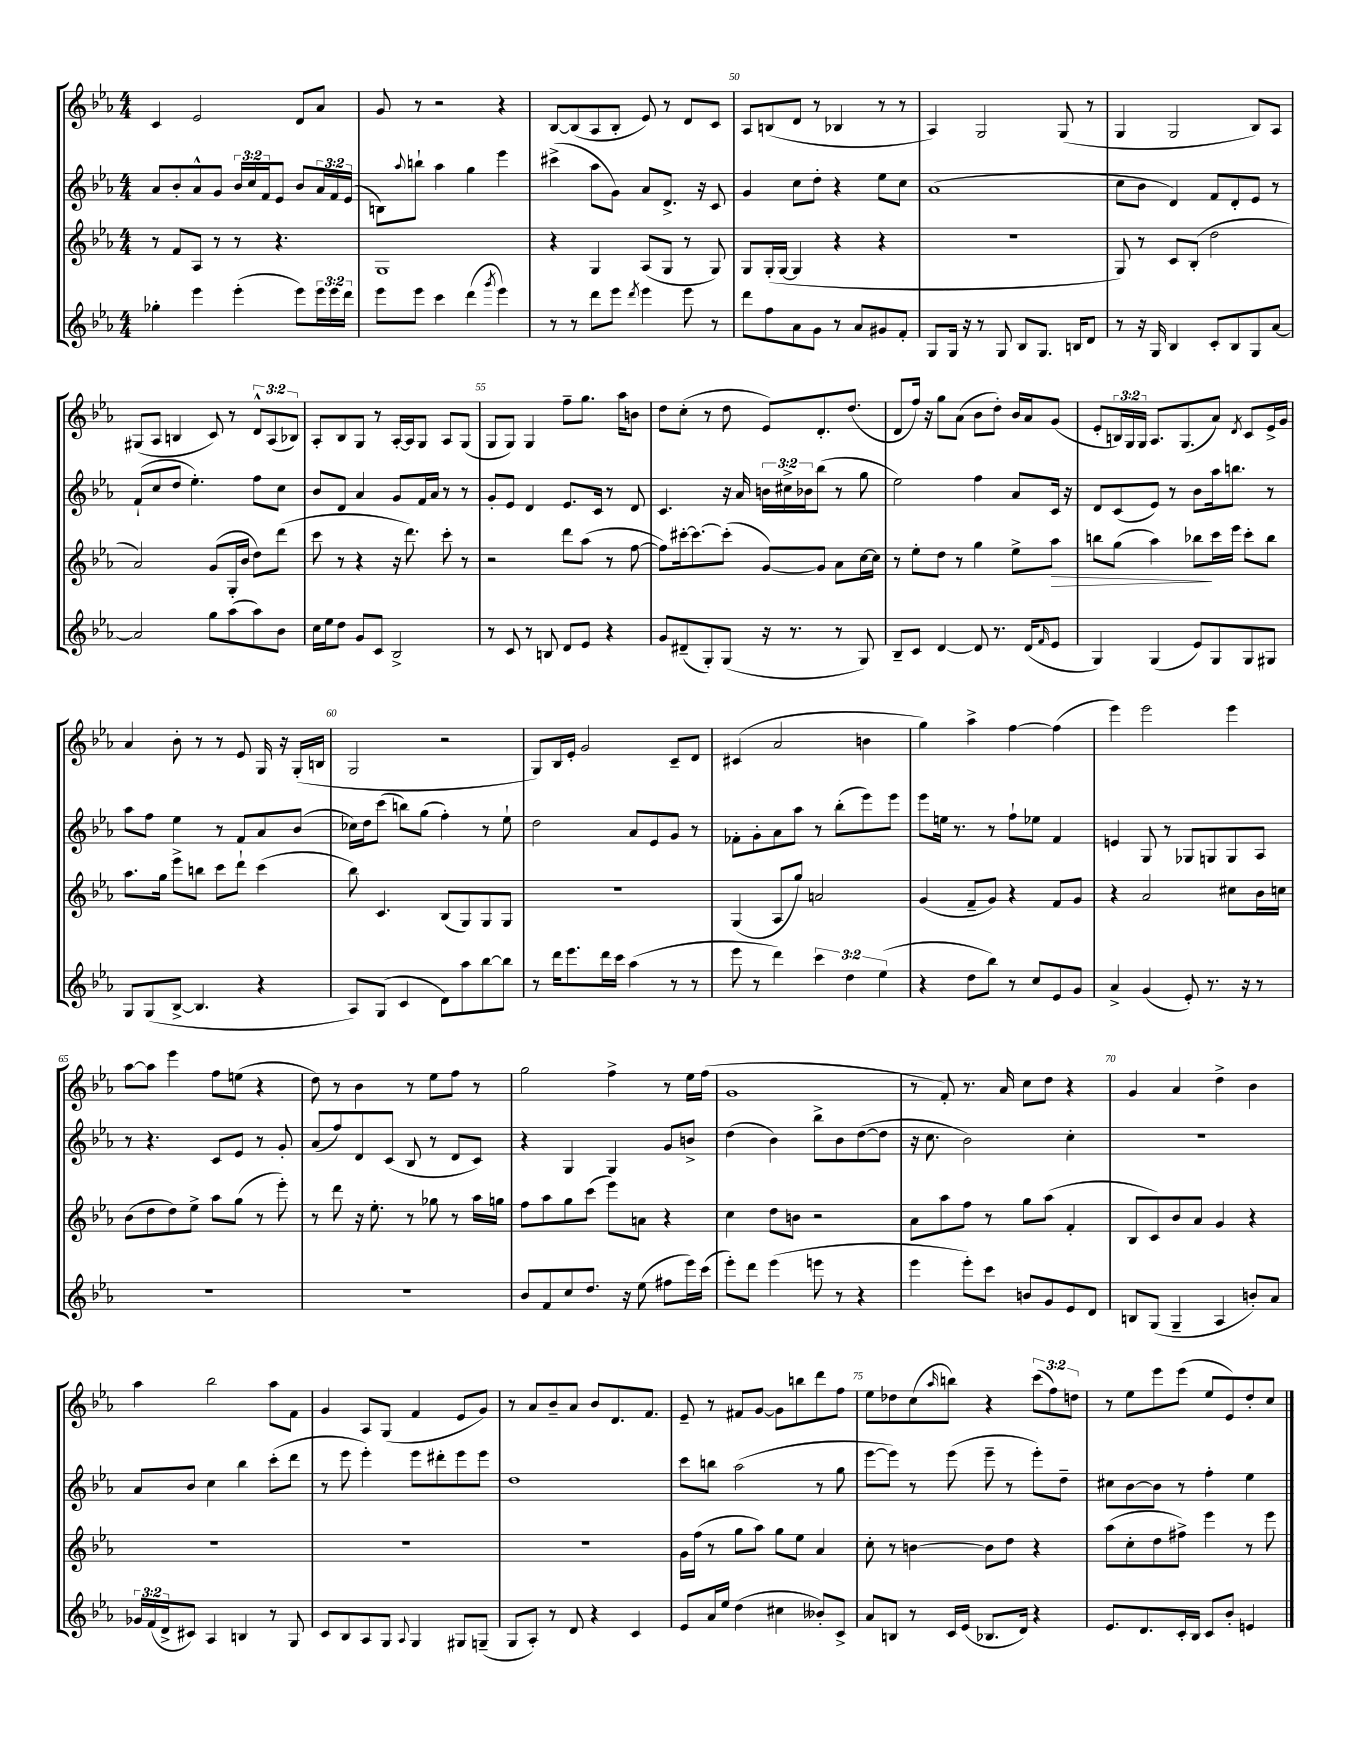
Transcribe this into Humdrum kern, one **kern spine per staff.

**kern	**kern	**kern	**kern
*staff4	*staff3	*staff2	*staff1
*clefG2	*clefG2	*clefG2	*clefG2
*k[b-e-a-]	*k[b-e-a-]	*k[b-e-a-]	*k[b-e-a-]
*M4/4	*M4/4	*M4/4	*M4/4
4gg-'	8r	8a-	4c
.	8f	8b-'	.
4eee-	8A-	8a-^^	2e-
.	8r	8g	.
(4eee-'	8r	24b-	.
.	.	24cc	.
.	.	24f	.
.	4.r	8e-	.
8eee-)	.	8b-	8d
24eee-	.	24a-	8a-
24eee-	.	24f	.
24ddd	.	(24e-	.
=	=	=	=
8eee-	1G	8B)	8g
.	.	8qqaa-	.
8eee-	.	8bb`	8r
4ccc	.	4aa-	2r
(4ddd	.	4gg	.
8qggg	.	.	.
4eee-)	.	4eee-	4r
=	=	=	=
8r	4r	(4ccc#^	[8B-
8r	.	.	(8B-]
8ddd	4G	8aa-	8A-
8eee-	.	8g)	8B-'
8qddd	.	.	.
4eee-	(8A-	8a-	8e-)
.	8G	8.d^	8r
8eee-	8r	.	8d
.	.	16r	.
8r	8G)	8c	8c
=	=	=	=
8ddd	8G	4g	8A-
8ff	(16G'	.	(8B
.	[16G	.	.
8a-	4G]	8cc	8d
8g	.	8dd'	8r
8r	4r	4r	4B-
8a-	.	.	.
8g#	4r	8ee-	8r
8f'	.	8cc	8r
=	=	=	=
8G	1r	(1a-	4A-)
16G	.	.	.
16r	.	.	.
8r	.	.	2G
8G	.	.	.
8B-	.	.	.
8.G	.	.	.
.	.	.	(8G
16B	.	.	.
8d	.	.	8r
=	=	=	=
8r	8G)	8cc	4G
16r	8r	8b-	.
16G	.	.	.
4B-	8c	4d)	2G
.	(8B-'	.	.
8c'	2dd	8f	.
8B-	.	8d'	.
8G	.	8e-	8B-)
[8a-	.	8r	8A-
=	=	=	=
2a-]	2a-)	(8f`	(8G#
.	.	8cc	8A-
.	.	8dd	4B
.	.	4.ee-')	.
8gg	(8g	.	8c)
(8aa-	16G'	.	8r
.	16b-	.	.
8aa-)	8dd)	8ff	12d^^
.	.	.	(12A-
8b-	(8ddd	8cc	.
.	.	.	12B-)
=	=	=	=
16cc	8ccc	8b-	8A-'
16ee-	.	.	.
8dd	8r	8d	8B-
8g	4r	4a-	8G
8c	.	.	8r
2B-^	16r	8g	[16A-'
.	8.ddd)	.	16A-]
.	.	16f	8G
.	.	16a-	.
.	8ccc'	8r	8A-
.	8r	8r	(8G
=	=	=	=
8r	2r	8g'	8G
8c	.	8e-	8G)
8r	.	4d	4G
8B	.	.	.
8d	8ddd	8.e-	8ff~
8e-	(8aa-	.	8.gg
.	.	16c	.
4r	8r	8r	.
.	.	.	16aa-
.	[8ff	8d	8b
=	=	=	=
8g	8ff])	4.c	8dd
(8d#~	[16ccc#'	.	(8cc'
.	8.ccc#_	.	.
8G')	.	.	8r
(8G	(8ccc#']	16r	8dd
.	.	16a-	.
16r	[8g)	24b	8e-)
.	.	24cc#^	.
8.r	.	.	.
.	.	24b-	.
.	8g]	(8bb-	8.d'
8r	8a-	8r	.
.	.	.	(8.dd
8G)	[16cc	8gg	.
.	16cc]	.	.
=	=	=	=
8B-~	8r	2ee-)	8d
8c	8ee-'	.	16ff)
.	.	.	16r
[4d	8dd	.	8gg
.	8r	.	(8a-
8d]	4gg	4ff	8b-
8.r	.	.	8dd')
.	8ee-^	8a-	16b-
(16d	.	.	16a-
16qqf	.	.	.
8e-	8aa-	16c	(8g
.	.	16r	.
=	=	=	=
4G)	8bb	8d	8e-'
.	(8gg	(8c	24B)
.	.	.	24G
.	.	.	24G
(4G	4aa-)	8e-)	8.A-
.	.	8r	.
.	.	.	(8.G
8e-)	8bb-	8b-	.
8G	16ccc	16aa-	8a-)
.	16eee-	8.bb	.
.	.	.	8qd
8G	8ccc'	.	8c
8G#	8bb-	8r	16e-^
.	.	.	16g
=	=	=	=
8G	8.aa-	8aa-	4a-
(8G	.	8ff	.
.	16gg	.	.
[8B-^	8eee-^	4ee-	8b-'
4.B-]	8bb	.	8r
.	8ccc	8r	8r
.	8ddd`	8f	8e-
4r	(4ccc	8a-	16G
.	.	.	16r
.	.	(8b-	(16G'
.	.	.	16B
=	=	=	=
8A-)	8bb-)	16cc-)	2G
.	.	16dd	.
(8G	4.c	(8ccc	.
4c	.	8bb)	.
.	.	(8gg	.
8d)	(8B-	4ff')	2r
8aa-	8G)	.	.
[8bb-	8G	8r	.
8bb-]	8G	8ee-`	.
=	=	=	=
8r	1r	2dd	8G)
16ddd	.	.	16B-
8.eee-	.	.	16e-'
.	.	.	2g
16ddd	.	.	.
16ccc	.	.	.
(4aa-	.	8a-	.
.	.	8e-	.
8r	.	8g	8c~
8r	.	8r	8d
=	=	=	=
8eee-	(4G	8f-'	(4c#
8r	.	8g'	.
4ddd)	8A-	8a-	2a-
.	8gg)	8aa-	.
6ccc	2a	8r	.
.	.	(8bb-'	.
6dd	.	.	.
.	.	8eee-)	4b
(6ee-	.	.	.
.	.	8eee-	.
=	=	=	=
4r	(4g	8eee-	4gg)
.	.	16ee	.
.	.	8.r	.
8dd	8f~	.	4aa-^
8bb-)	8g)	8r	.
8r	4r	8ff`	[4ff
8cc	.	8ee-	.
8e-	8f	4f	(4ff]
8g	8g	.	.
=	=	=	=
4a-^	4r	4e	4eee-)
(4g	2a-	8G	2eee-
.	.	8r	.
8e-')	.	8G-	.
8.r	.	8G	.
.	8cc#	8G	4eee-
16r	.	.	.
8r	16b-	8A-	.
.	16cc	.	.
=	=	=	=
1r	(8b-	8r	[8aa-
.	8dd	4.r	8aa-]
.	8dd)	.	4eee-
.	8ee-^	.	.
.	8aa-	8c	8ff
.	(8gg	8e-	(8ee
.	8r	8r	4r
.	8eee-')	8g'	.
=	=	=	=
1r	8r	(8a-	8dd)
.	8ddd	8ff)	8r
.	16r	8d	4b-
.	8.ee-'	.	.
.	.	(8c	.
.	8r	8B-	8r
.	8gg-	8r	8ee-
.	8r	8d	8ff
.	16aa-	8c)	8r
.	16gg	.	.
=	=	=	=
8b-	8ff	4r	2gg
8f	8aa-	.	.
8cc	8gg	4G	.
8.dd	(8ccc	.	.
.	8eee-)	4G	4ff^
16r	.	.	.
(8ee-	8a	.	.
8ff#	4r	8g	8r
16eee-)	.	8b^	16ee-
(16ccc	.	.	(16ff
=	=	=	=
8eee-')	4cc	(4dd	1g
8ddd	.	.	.
(4eee-	8dd	4b-)	.
.	8b	.	.
8eee	2r	8bb-^	.
8r	.	8b-	.
4r	.	([8dd	.
.	.	8dd]	.
=	=	=	=
4eee-	8a-	16r	8r
.	.	8.cc	.
.	8aa-	.	8f')
8eee-')	8ff	2b-)	8.r
8ccc	8r	.	.
.	.	.	16a-
8b	8gg	.	8cc
8g	(8aa-	.	8dd
8e-	4f'	4cc'	4r
8d	.	.	.
=	=	=	=
8B	8B-	1r	4g
(8G	8c)	.	.
4G~	8b-	.	4a-
.	8a-	.	.
4A-	4g	.	4dd^
8b')	4r	.	4b-
8a-	.	.	.
=	=	=	=
24g-	1r	8a-	4aa-
(24f	.	.	.
24d^	.	.	.
8c#)	.	8b-	.
4A-	.	4cc	2bb-
4B	.	4bb-	.
8r	.	(8ccc'	8aa-
8G	.	8ddd	8f
=	=	=	=
8c	1r	8r	4g
8B-	.	8eee-	.
8A-	.	4eee-')	8A-
8G	.	.	(8G
8qqA-	.	.	.
4G	.	8eee-	4f
.	.	8ddd#'	.
8G#	.	8eee-	8e-
(8G~	.	8eee-	8g)
=	=	=	=
8G	1r	1dd	8r
8A-')	.	.	8a-
8r	.	.	8b-~
8d	.	.	8a-
4r	.	.	8b-
.	.	.	8.d
4c	.	.	.
.	.	.	8.f
=	=	=	=
8e-	16g	8ccc	8e-~
.	(16ff	.	.
16a-	8r	8bb	8r
16ee-	.	.	.
(4dd	8gg	(2aa-	8f#
.	8aa-)	.	[8g
4cc#	8gg	.	8g]
.	8ee-	.	8bb
8b--')	4a-	8r	8ddd
8c^	.	8gg	8ff
=	=	=	=
8a-	8cc'	[8eee-	8ee-
8B	8r	8eee-])	8dd-
8r	[4b	8r	(8cc
.	.	.	16qqaa-
16c	.	(8eee-	8bb)
(16e-	.	.	.
8.B-	8b]	8eee-~	4r
.	8dd	8r	.
16d)	.	.	.
4r	4r	8eee-')	(12ccc
.	.	.	12ff)
.	.	8dd~	.
.	.	.	12dd
=	=	=	=
8.e-	(8aa-	8cc#	8r
.	8cc'	[8b-	8ee-
8.d	.	.	.
.	8dd	8b-]	8eee-
16c'	8ff#^)	8r	(8eee-
16B-	.	.	.
8c	4eee-	4ff'	8ee-
8b-'	.	.	8e-)
4e	8r	4ee-	8dd'
.	8eee-	.	8cc
==	==	==	==
*-	*-	*-	*-
